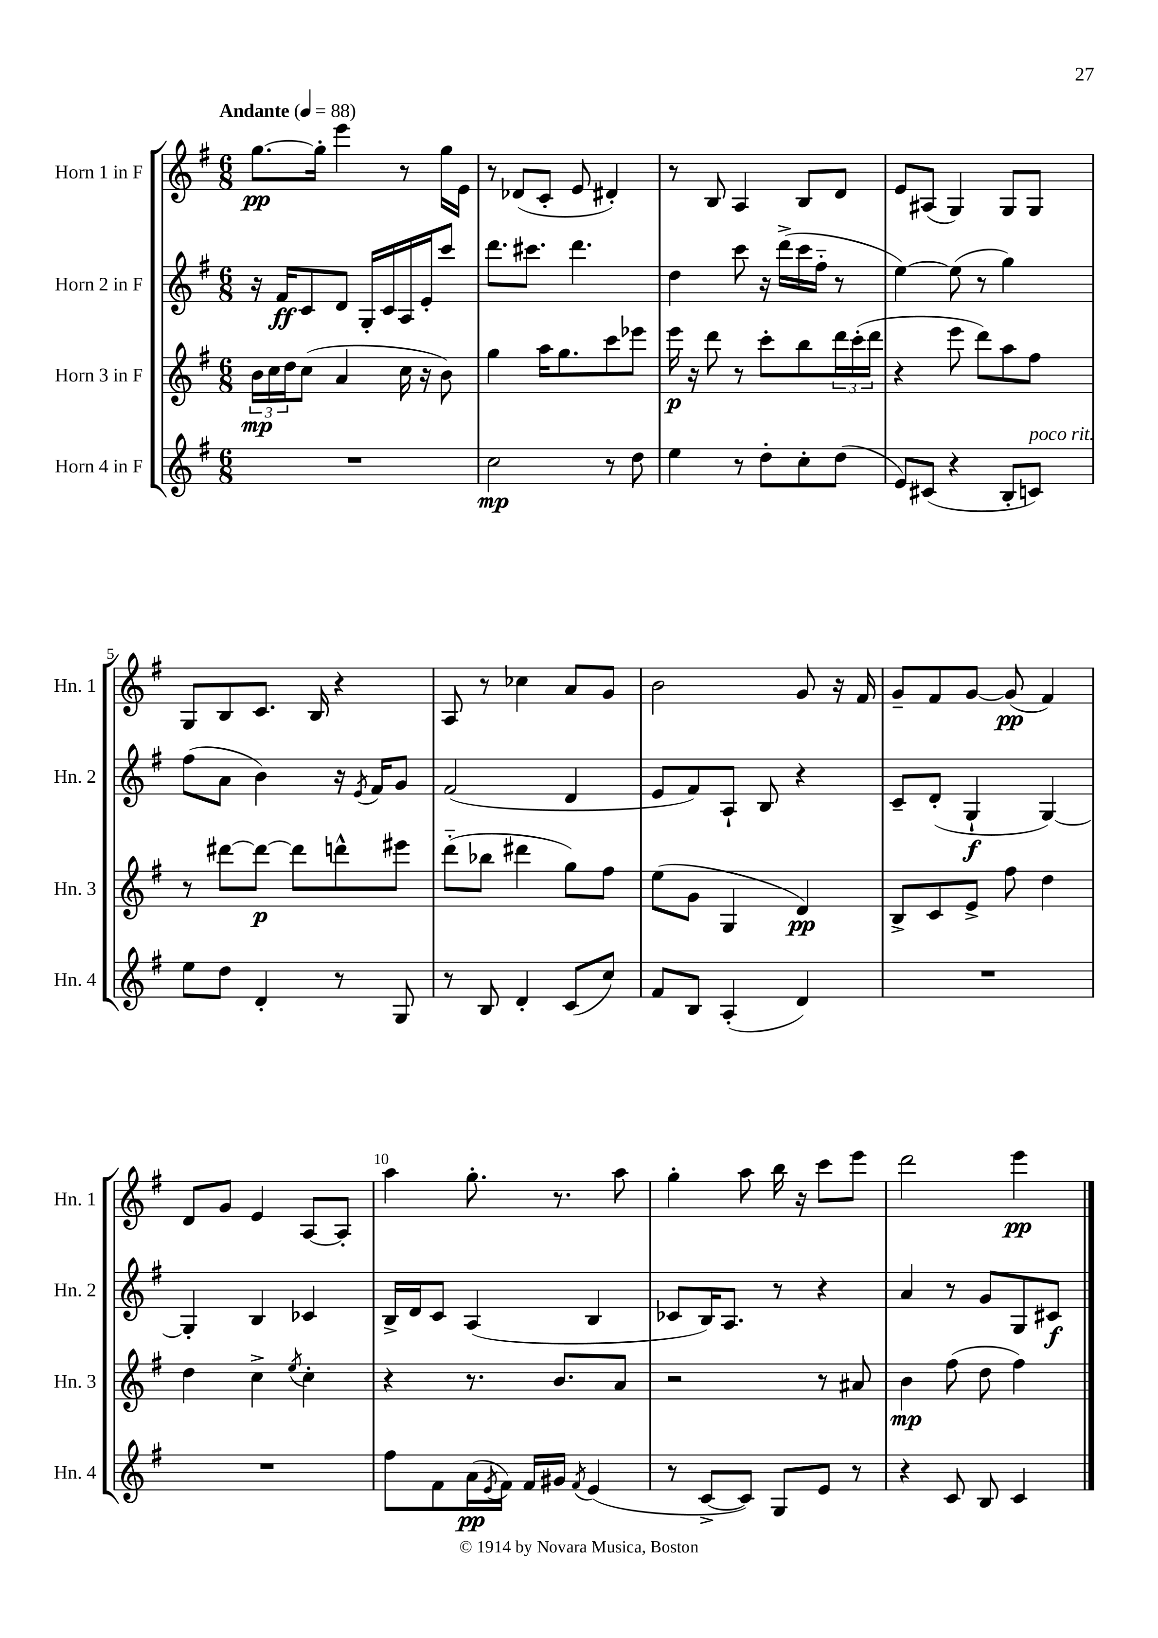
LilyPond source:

<<
\new StaffGroup <<
\new Staff = "s0" \with { instrumentName = "Horn 1 in F" shortInstrumentName = "Hn. 1" } {
    \clef treble \key g \major \numericTimeSignature \time 6/8 \tempo "Andante" 4 = 88
    g''8.~\pp g''16-. e'''4 r8 g''16 e'16 |
    r8 des'8( c'8-. e'8 dis'4-.) |
    r8 b8 a4 b8 d'8 |
    e'8 ais8( g4) g8 g8 |
    g8 b8 c'8. b16 r4 |
    a8 r8 ces''4 a'8 g'8 |
    b'2 g'8 r16 fis'16 |
    g'8-- fis'8 g'8~ g'8\pp( fis'4) |
    d'8 g'8 e'4 a8~ a8-. |
    a''4 g''8.-. r8. a''8 |
    g''4-. a''8 b''16 r16 c'''8 e'''8 |
    d'''2 e'''4\pp \bar "|." |
}
\new Staff = "s1" \with { instrumentName = "Horn 2 in F" shortInstrumentName = "Hn. 2" } {
    \clef treble \key g \major \numericTimeSignature \time 6/8
    r16 fis'16\ff c'8 d'8 g16-. c'16 a16 e'16-. c'''8 |
    d'''8. cis'''8. d'''4. |
    d''4 c'''8 r16 d'''16->( c'''16 fis''16-_ r8 |
    e''4~) e''8( r8 g''4) |
    fis''8( a'8 b'4) r16 \acciaccatura { e'8 } fis'16 g'8 |
    fis'2( d'4 |
    e'8 fis'8) a8-! b8 r4 |
    c'8-- d'8-.( g4-!\f g4~) |
    g4-. b4 ces'4 |
    b16-> d'16 c'8 a4( b4 |
    ces'8 b16) a8. r8 r4 |
    a'4 r8 g'8 g8 cis'8\f \bar "|." |
}
\new Staff = "s2" \with { instrumentName = "Horn 3 in F" shortInstrumentName = "Hn. 3" } {
    \clef treble \key g \major \numericTimeSignature \time 6/8
    \tuplet 3/2 { b'16\mp c''16 d''16 } c''8( a'4 c''16 r16 b'8) |
    g''4 a''16 g''8. c'''8 ees'''8 |
    e'''16\p r16 d'''8 r8 c'''8-. b''8 \tuplet 3/2 { d'''16 c'''16-.( d'''16 } |
    r4 e'''8 d'''8) a''8 fis''8 |
    r8 dis'''8~ dis'''8~\p dis'''8 d'''8-^ eis'''8 |
    d'''8-_( bes''8 dis'''4 g''8) fis''8 |
    e''8( g'8 g4 d'4\pp) |
    b8-> c'8 e'8-> fis''8 d''4 |
    d''4 c''4-> \acciaccatura { e''8 } c''4-. |
    r4 r8. b'8. a'8 |
    r2 r8 ais'8 |
    b'4\mp fis''8( d''8 fis''4) \bar "|." |
}
\new Staff = "s3" \with { instrumentName = "Horn 4 in F" shortInstrumentName = "Hn. 4" } {
    \clef treble \key g \major \numericTimeSignature \time 6/8
    R2. |
    c''2\mp r8 d''8 |
    e''4 r8 d''8-. c''8-. d''8( |
    e'8) cis'8( r4 b8-. c'8^\markup { \italic "poco rit." }) |
    e''8 d''8 d'4-. r8 g8 |
    r8 b8 d'4-. c'8( c''8) |
    fis'8 b8 a4-.( d'4) |
    R2. |
    R2. |
    fis''8 fis'8 a'16\pp( \acciaccatura { e'8 } fis'16) fis'16 gis'16 \acciaccatura { fis'8 } e'4( |
    r8 c'8~-> c'8) g8 e'8 r8 |
    r4 c'8 b8 c'4 \bar "|." |
}
>>
>>
\layout { \context { \Score \override BarNumber.break-visibility = ##(#f #t #t) barNumberVisibility = #(every-nth-bar-number-visible 5) } }
